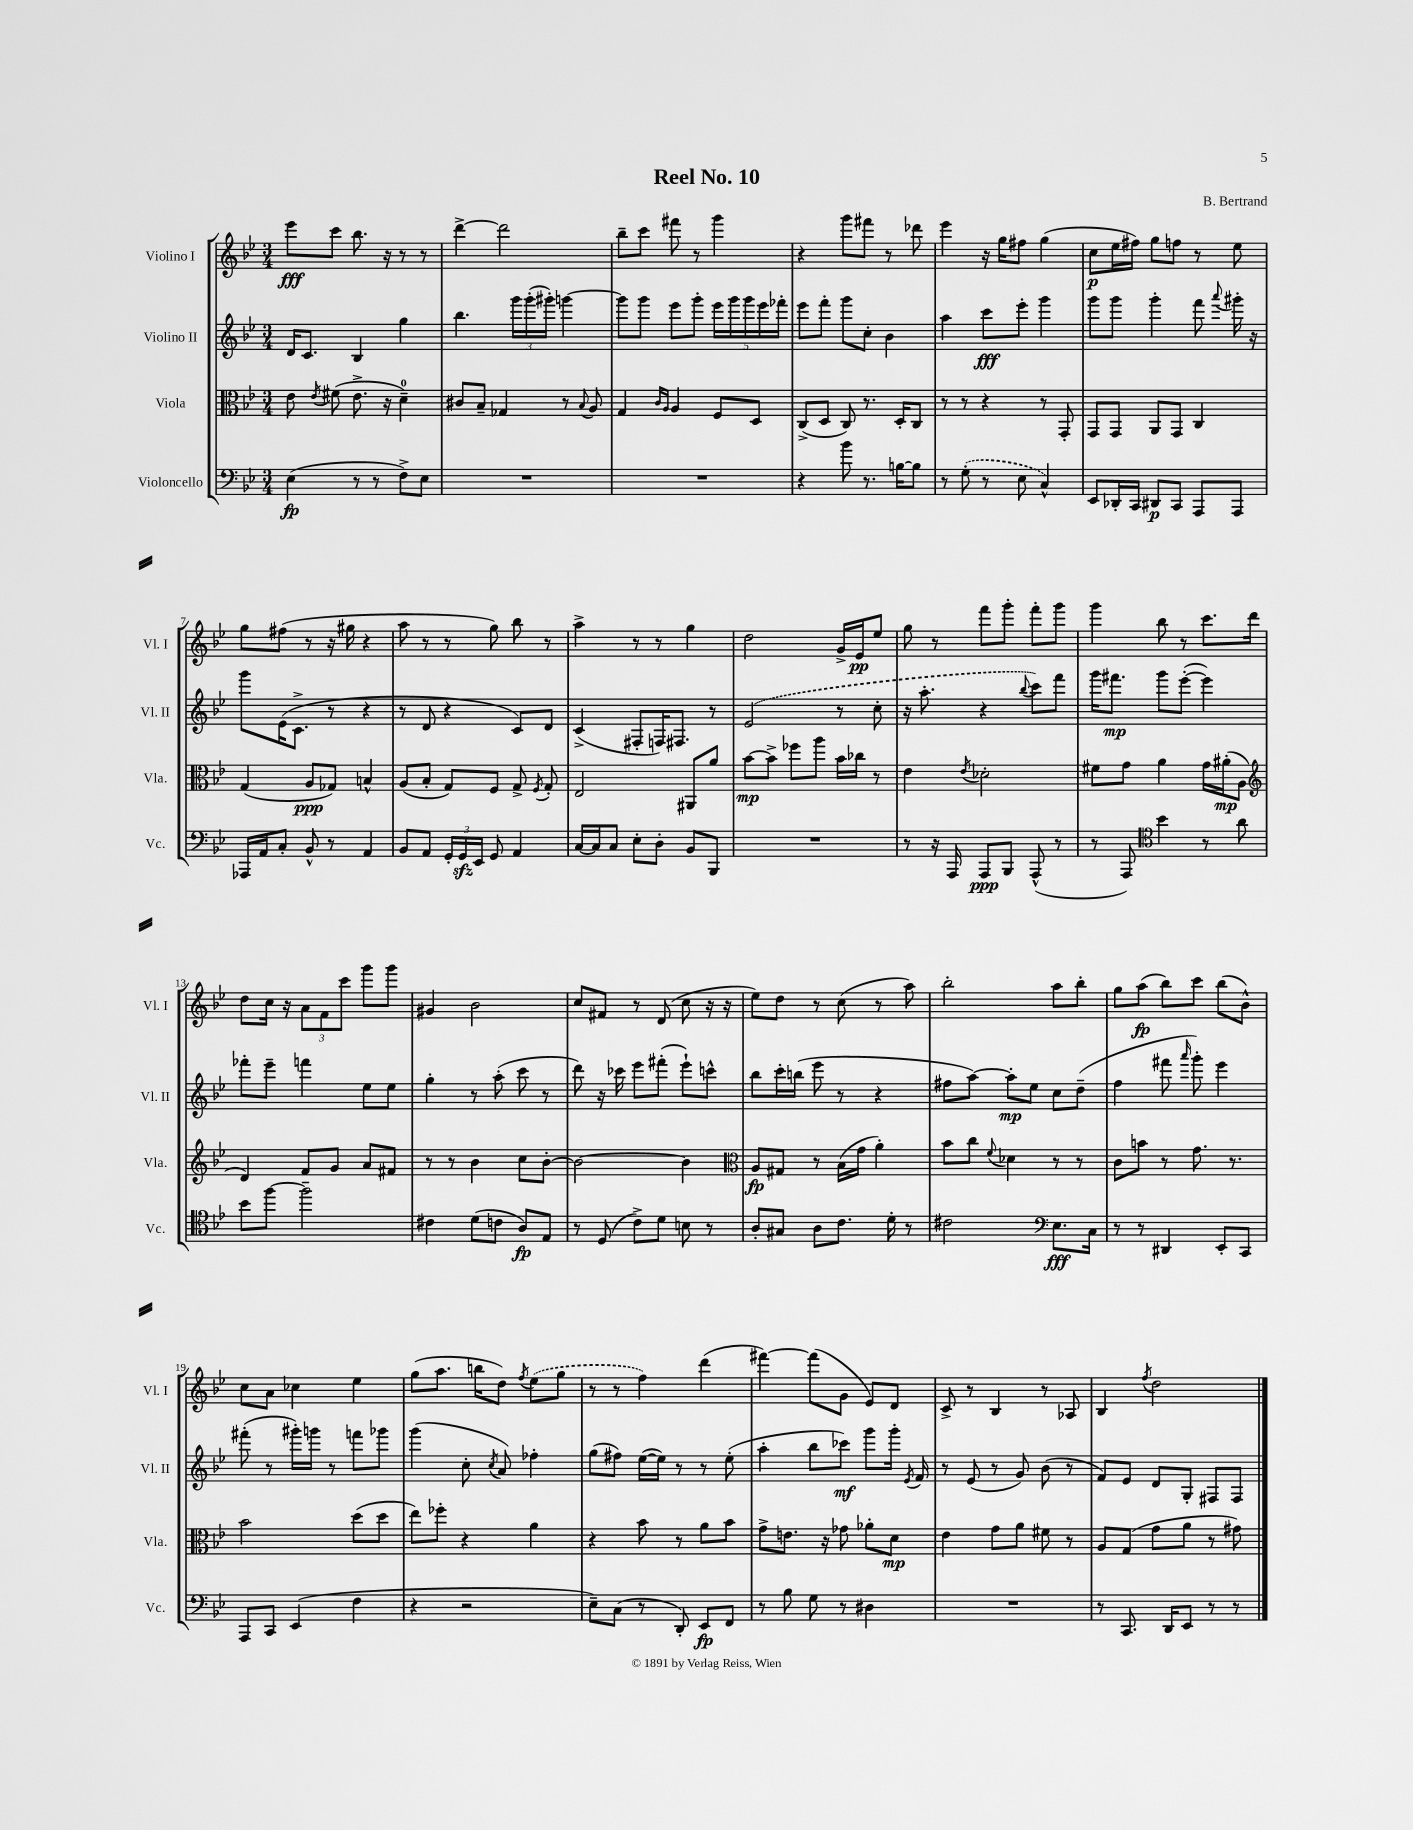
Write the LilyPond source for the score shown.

\header { title = "Reel No. 10" composer = "B. Bertrand" }
<<
\new StaffGroup <<
\new Staff = "s0" \with { instrumentName = "Violino I" shortInstrumentName = "Vl. I" } {
    \clef treble \key bes \major \numericTimeSignature \time 3/4
    \autoBeamOff ees'''8[\fff c'''8] bes''8. r16 r8 r8 |
    d'''4~-> d'''2 |
    bes''8[-- c'''8] fis'''8 r8 g'''4 |
    r4 g'''8[ fis'''8] r8 des'''8 |
    ees'''4 r16 g''16[ fis''8] g''4( |
    c''8[\p ees''16 fis''16]) g''8[ f''8] r8 ees''8 |
    g''8[ fis''8]( r8 r16 gis''16 r4 |
    a''8 r8 r8 g''8) bes''8 r8 |
    a''4-> r8 r8 g''4 |
    d''2 g'16[-> ees'16\pp ees''8] |
    g''8 r8 f'''8[ g'''8]-. f'''8[-. g'''8] |
    g'''4 bes''8 r8 c'''8.[ d'''16] |
    d''8[ c''16] r16 \tuplet 3/2 { a'8[ f'8 c'''8] } g'''8[ g'''8] |
    gis'4 bes'2 |
    c''8[ fis'8] r8 d'8( c''8 r16 r16 |
    ees''8[) d''8] r8 c''8( r8 a''8) |
    bes''2-. a''8[ bes''8]-. |
    g''8[ a''8]\fp( bes''8[) c'''8] bes''8[( bes'8]-^) |
    c''8[ a'8] ces''4 ees''4 |
    g''8[( a''8.] b''16[ d''8]) \acciaccatura { f''8 } \once \slurDashed ees''8[( g''8] |
    r8 r8 f''4) d'''4( |
    fis'''4~) fis'''8[( g'8] ees'8[) d'8] |
    c'8-> r8 bes4 r8 aes8 |
    bes4 \acciaccatura { f''8 } d''2 \bar "|." |
}
\new Staff = "s1" \with { instrumentName = "Violino II" shortInstrumentName = "Vl. II" } {
    \clef treble \key bes \major \numericTimeSignature \time 3/4
    \autoBeamOff d'16[ c'8.] bes4 g''4 |
    bes''4. \tuplet 3/2 { g'''16[ g'''16-.( gis'''16]-.) } g'''4~ |
    g'''8[ g'''8] ees'''8[ g'''8]-. \tuplet 5/4 { ees'''16[ g'''16 g'''16 ees'''16 fes'''16]-. } |
    ees'''8[ f'''8]-. g'''8[ c''8]-. bes'4 |
    a''4 c'''8[\fff ees'''8]-. g'''4 |
    g'''8[ g'''8] g'''4-. f'''8 \appoggiatura { a'''8 } gis'''16-. r16 |
    g'''8[ ees'16( c'8.]-> r8 r4 |
    r8 d'8 r4 c'8[) d'8] |
    c'4->( fis8[-. f16) fis8.] r8 |
    \once \slurDashed ees'2( r8 c''8-. |
    r16 a''8.-. r4 \appoggiatura { bes''8 } c'''8[) f'''8] |
    g'''16[ fis'''8.]\mp g'''8[ ees'''8]~-.( ees'''4) |
    fes'''8[-. ees'''8]-- f'''4 ees''8[ ees''8] |
    g''4-. r8 a''8-.( c'''8 r8 |
    d'''8) r16 ces'''16 ees'''8[ fis'''8]-.( ees'''8[-!) c'''8]-^ |
    bes''8[ c'''16-. b''16]( ees'''8 r8 r4 |
    fis''8[ a''8]~) a''8[-.\mp ees''8] c''8[ d''8]--( |
    f''4 fis'''8 \grace { a'''16 } g'''8-.) ees'''4 |
    fis'''8-.( r8 gis'''16[-.) g'''16] r8 f'''8[ ges'''8] |
    g'''4( c''8-. \acciaccatura { c''8 } a'8) fes''4-. |
    g''8[( fis''8]) ees''16[~( ees''16]) r8 r8 ees''8-.( |
    a''4-. bes''8[ ces'''8]\mf) g'''8[ g'''16]-. \acciaccatura { ees'8 } f'16 |
    r8 ees'8( r8 g'8) bes'8( r8 |
    f'8[) ees'8] d'8[ g8]-. fis8[ fis8] \bar "|." |
}
\new Staff = "s2" \with { instrumentName = "Viola" shortInstrumentName = "Vla." } {
    \clef alto \key bes \major \numericTimeSignature \time 3/4
    \autoBeamOff ees'8 \acciaccatura { ees'8 } fis'8( ees'8.-> r16 d'4-0--) |
    cis'8[ bes8]-- ges4 r8 \appoggiatura { bes8 } a8 |
    g4 \grace { c'16[ a16] } a4 f8[ d8] |
    c8[->( d8] c8) r8. d16[-. c8] |
    r8 r8 r4 r8 g,8-. |
    g,8[ g,8] a,8[ g,8] c4 |
    g4( a8[\ppp ges8]) b4-^ |
    a8[( bes8]-. g8[) f8] g8-> \acciaccatura { f8 } g8-. |
    ees2 ais,8[ a'8] |
    bes'8[~\mp bes'8]-> fes''8[ a''8] bes'16[ ces''16] r8 |
    ees'4 \acciaccatura { ees'8 } des'2-. |
    fis'8[ g'8] a'4 g'16[ ais'16-.\mp( a8] |
    \clef treble d'4) f'8[ g'8] a'8[ fis'8] |
    r8 r8 bes'4 c''8[ bes'8]~-. |
    bes'2~ bes'4 |
    \clef alto a8[\fp gis8] r8 bes16[( g'16] a'4-.) |
    bes'8[ c''8] \appoggiatura { f'8 } des'4 r8 r8 |
    c'8[ b'8] r8 g'8. r8. |
    bes'2 d''8[( d''8] |
    ees''8[) fes''8]-. r4 a'4 |
    r4 bes'8 r8 a'8[ bes'8] |
    g'8[-> e'8.] r16 ges'8 aes'8[-. d'8]\mp |
    ees'4 g'8[ a'8] fis'8 r8 |
    a8[ g8]( g'8[ a'8] r8 gis'8) \bar "|." |
}
\new Staff = "s3" \with { instrumentName = "Violoncello" shortInstrumentName = "Vc." } {
    \clef bass \key bes \major \numericTimeSignature \time 3/4
    \autoBeamOff ees4\fp( r8 r8 f8[->) ees8] |
    R2. |
    R2. |
    r4 bes'8 r8. b16[~ b8] |
    r8 \once \slurDashed g8-.( r8 ees8 c4-^) |
    ees,8[ des,16-. c,16] dis,8[\p c,8] a,,8[ a,,8] |
    aes,,16[ a,16 c8]-. bes,8-^ r8 a,4 |
    bes,8[ a,8] \tuplet 3/2 { g,16[-. g,16\sfz ees,16] } g,8 a,4 |
    c16[~ c16 c8] ees8[-. d8]-. bes,8[ bes,,8] |
    R2. |
    r8 r16 a,,16 a,,8[\ppp bes,,8] a,,8-^( r8 |
    r8 a,,8) \clef tenor bes'4 r8 a'8 |
    bes'8[ f''8]~ f''2-- |
    cis'4 d'8[( c'8] a8[\fp) ees8] |
    r8 d8( c'8[->) d'8] b8 r8 |
    a8[-. gis8] a8[ c'8.] d'16-. r8 |
    cis'2 \clef bass ees8.[\fff c16] |
    r8 r8 dis,4 ees,8[-. c,8] |
    a,,8[ c,8] ees,4( f4 |
    r4 r2 |
    ees8[--) c8]( r8 d,8-.) ees,8[\fp f,8] |
    r8 bes8 g8 r8 dis4 |
    R2. |
    r8 c,8. d,16[ ees,8] r8 r8 \bar "|." |
}
>>
>>
